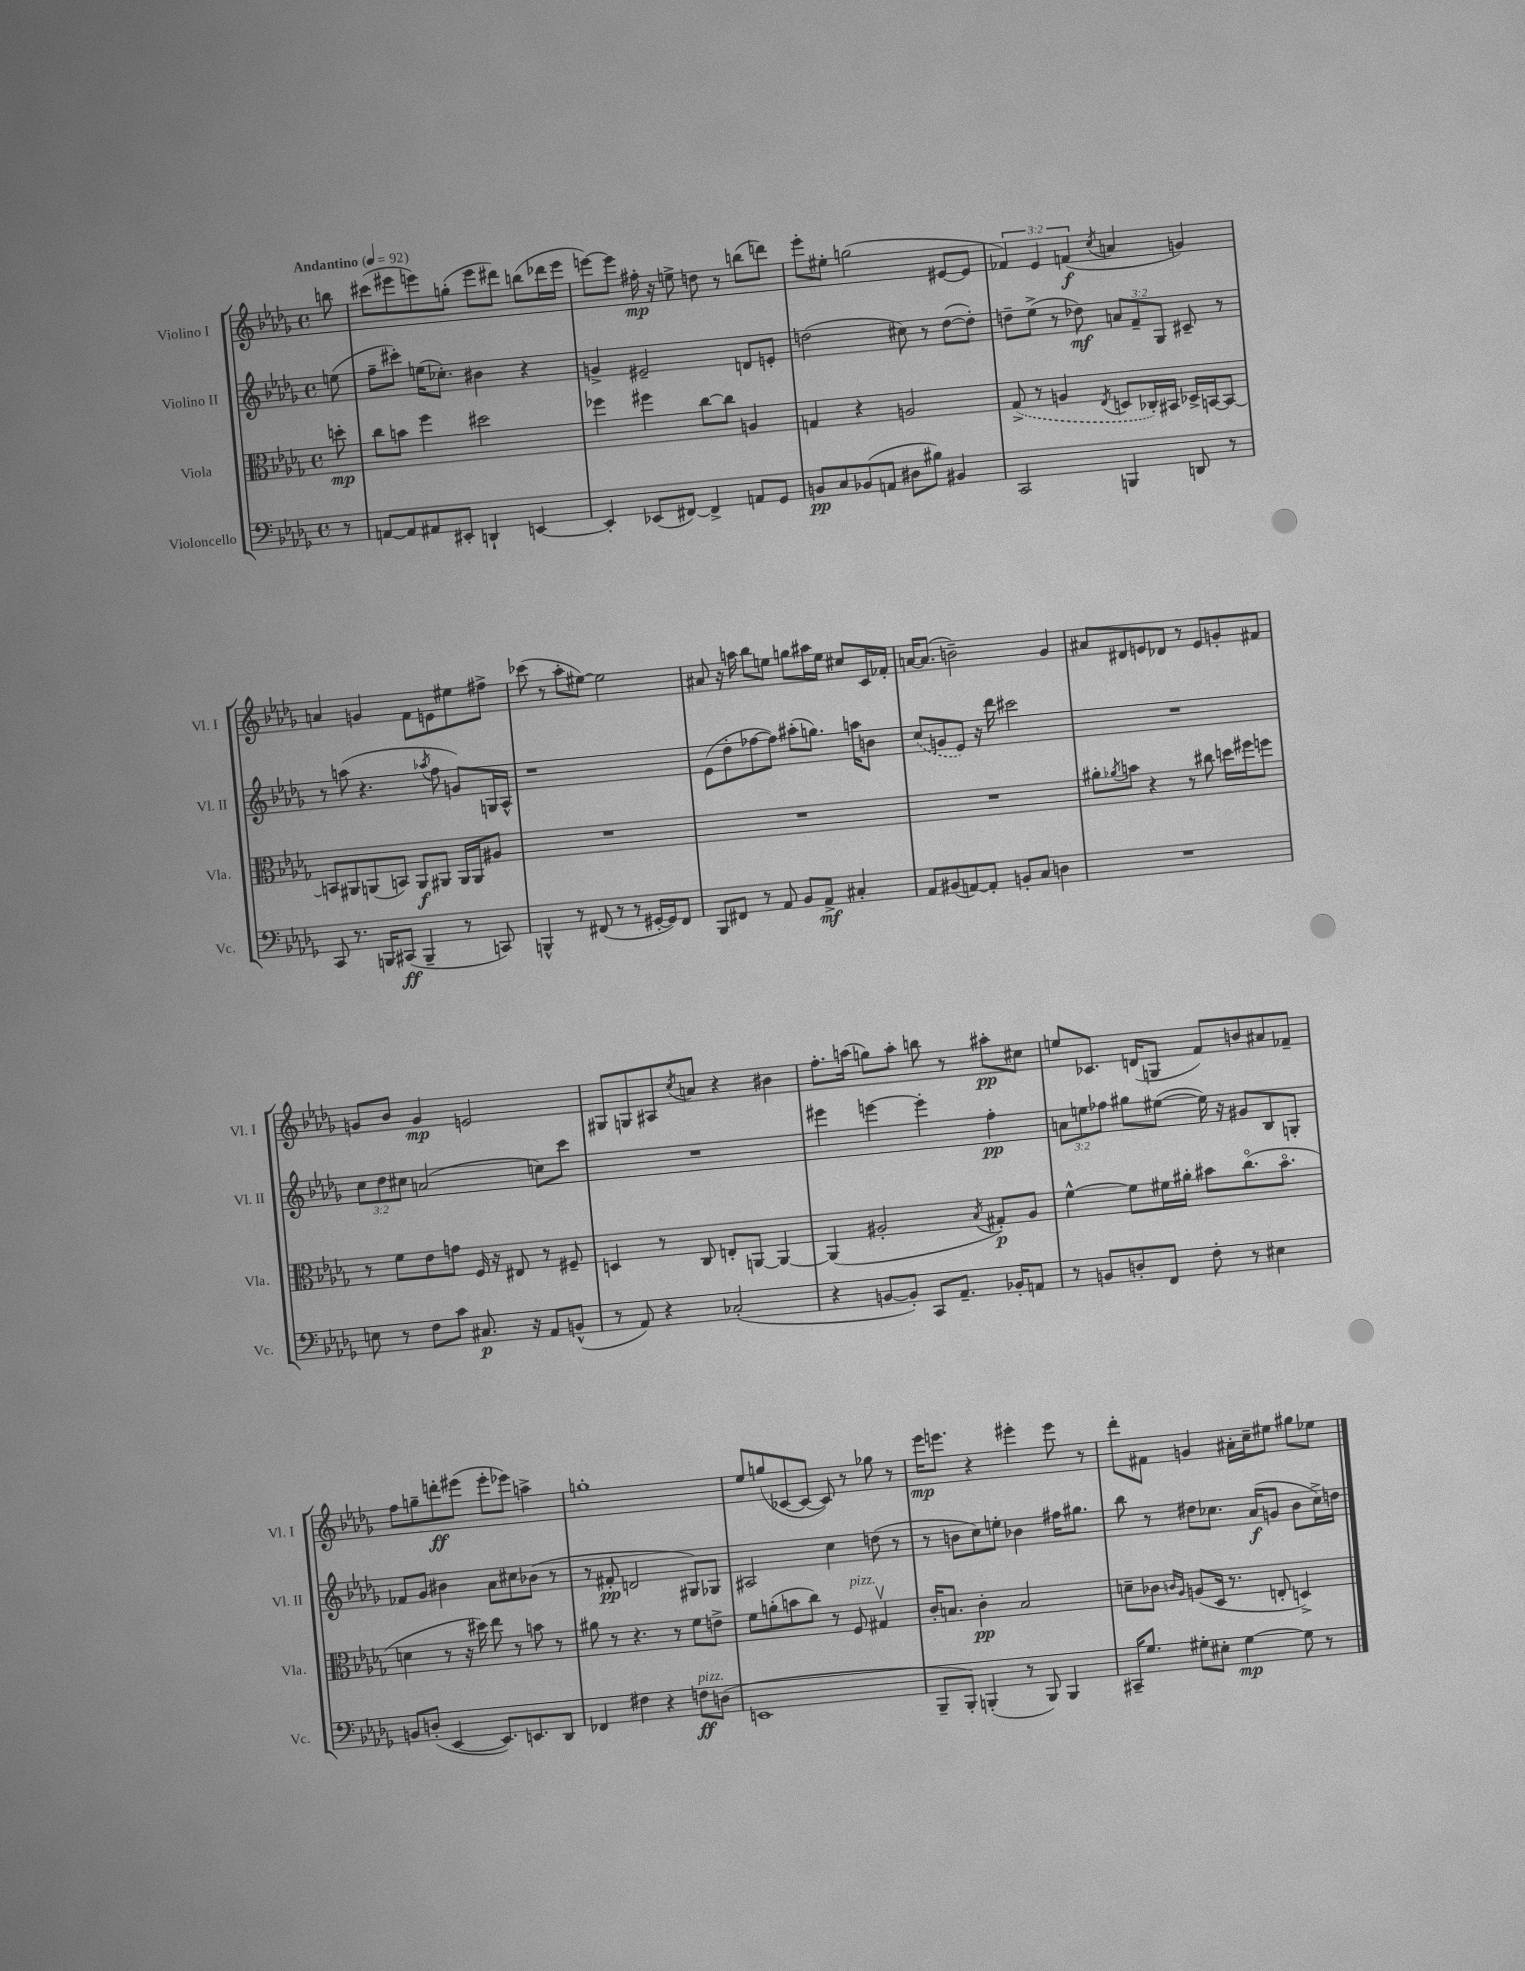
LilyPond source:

<<
\new StaffGroup <<
\new Staff = "s0" \with { instrumentName = "Violino I" shortInstrumentName = "Vl. I" } {
    \clef treble \key des \major \defaultTimeSignature \time 4/4 \override Staff.TupletNumber.text = #tuplet-number::calc-fraction-text \partial 8 \tempo "Andantino" 4 = 92
    b''8 |
    cis'''8( eis'''8 e'''8) g''8-.( e'''8 dis'''8) b''8( des'''16 e'''16 |
    e'''8~) e'''8 fis''16-.\mp r16 e''8-> d''8 r8 b''8( d'''8) |
    ees'''8-. eis''8-. g''2( eis'8~ eis'8 |
    \tuplet 3/2 { fes'4) ees'4 f'4\f( } \acciaccatura { c''8 } a'4 g'4) |
    a'4 g'4 f'8 e'8 eis''8 fis''8-> |
    ces'''8( r8 aes''8-. eis''8~) eis''2 |
    ais'8 r16 a''16 bes''8 e''8 g''8 ais''16 e''16 cis''8 c'16 fes'16-. |
    a'16~ a'8.( b'2--) ges'4 |
    ais'8 dis'8 e'8 des'8 r8 e'8 g'8-. fis'8 |
    g'8 bes'8 g'4\mp e'2 |
    gis8 g8 ais8 \acciaccatura { c''8 } a'8 r4 bis'4 |
    f''8.-. a''16( g''8) a''8-. b''8 r8 ais''8-.\pp cis''8 |
    e''8 ces'8. d'16( g8 f'8) b'8 ais'8 fes'8-- |
    f''8 g''8-- d'''8-.\ff eis'''8( eis'''8-. ees'''8) a''4-> |
    g''1-. |
    ees''8 g''8( ces'8~ ces'8~ ces'8) r8 ges''8 r8 |
    ees'''16\mp e'''8. r4 eis'''4-. eis'''8 r8 |
    des'''8-. fis'8 g'4 ais'16-. c''16-- eis''8 gis''8 ees''8 \bar "|." |
}
\new Staff = "s1" \with { instrumentName = "Violino II" shortInstrumentName = "Vl. II" } {
    \clef treble \key des \major \defaultTimeSignature \time 4/4 \override Staff.TupletNumber.text = #tuplet-number::calc-fraction-text \partial 8
    e''8( |
    f''8-- cis'''8-.) e''16( ces''8.-.) bis'4 r4 |
    g'4-> eis'2-- d'8 e'8-. |
    d''2( cis''8) r8 d''8~( d''8-.) |
    d''8-- ees''8->( r8 des''8\mf) \tuplet 3/2 { a'8 f'8-- ges8 } cis'8-- r8 |
    r8 a''8( r4. \acciaccatura { aes''8 } f''8 g'8) g16 aes16-^ |
    r1 |
    ees'8( des''8-. fes''8~ fes''8) ais''8-.( g''8.) a''16 b'8 |
    \once \slurDashed c''8( g'8 ees'8) r16 des'''16 cis'''2 |
    R1 |
    \tuplet 3/2 { c''8 des''8 cis''8 } a'2( c''8) c'''8 |
    R1 |
    eis'''4 e'''4~ e'''4-. f''4-.\pp |
    \tuplet 3/2 { a'8 e''8 fes''8 } gis''8 eis''8~( eis''16) r16 gis'8 bes8 g8-. |
    fes'8 ges'8 bis'4 aes'8 cis''8 bes'8( r8 |
    r8 fis'8-.\pp d'2 gis8) ges8 |
    ais2 c''4 d''8( r8 |
    r8 b'8 c''8) e''8-. bes'4 fis''16 gis''8. |
    bes''8 r8 dis''8 ces''8. aes'16\f( g'8 bes'8 ces''16->) d''16 \bar "|." |
}
\new Staff = "s2" \with { instrumentName = "Viola" shortInstrumentName = "Vla." } {
    \clef alto \key des \major \defaultTimeSignature \time 4/4 \partial 8
    d''8-.\mp |
    c''8 b'8 f''4 dis''2 |
    fes''4 fis''4 c''8~ c''8 a4 |
    g4 r4 a2 |
    \once \slurDashed ges8->( r8 a4 \acciaccatura { ees8 } d8 ces16-.) bis,16 des16-> b,16~ b,8~ |
    b,8 ais,8 a,8( b,8) a,8\f ais,8 ais,16 ais,16 ais8 |
    R1 |
    R1 |
    R1 |
    ais'8-. \acciaccatura { aes'8 } b'8 r4 r8 cis''8 d''16 fis''16 f''8 |
    r8 f'8 ees'8 g'8 f16 r16 eis8 r8 fis8-- |
    d4 r8 c8 e8-. a,8~ a,4~ |
    a,4( ais2-. \acciaccatura { bes8 } gis8-.\p) ais8 |
    f'4~-^ f'8 fis'16 ais'16-. bis'8 c''8.\flageolet( bis'8.\flageolet |
    d'4 r8 r16 dis''16) ees''8 r8 b'8 r8 |
    ais'8 r8 r4. r8 f'8 e'8-> |
    f'8 a'8-.( b'8 c''8) r8 f8^\markup { \italic "pizz." } gis4\upbow |
    c'16-. b8. c'4-.\pp b2 |
    d'8-- ces'8 \grace { c'16 aes16 } a8( des16 r8. e8-. d4->) \bar "|." |
}
\new Staff = "s3" \with { instrumentName = "Violoncello" shortInstrumentName = "Vc." } {
    \clef bass \key des \major \defaultTimeSignature \time 4/4 \partial 8
    r8 |
    a,8~ a,8 ais,8 eis,8-. d,4-! e,4~ |
    e,4-. ees,8( fis,8~) fis,4-> a,8 ges,8 |
    b,8\pp c8 bes,8( a,8 dis8 bis8) bis,4 |
    c,2 b,,4 d,8 r8 |
    c,8 r8. b,,16 cis,8\ff( b,,4-- r8 c,8) |
    b,,4-^ r8 fis,8( r8 r8 gis,16~-. gis,16) fis,8 |
    bes,,8 fis,8 r8 aes,8 bes,8 aes,8->\mf cis4-. |
    aes,8 bis,8( a,8~) a,8-. b,8-. c8 d4 |
    R1 |
    e8 r8 f8 c'8 cis8.\p r16 aes,8 b,8-^( |
    r8 aes,8) r4 ces2-.( |
    r4 b,8~ b,8-.) c,8 aes,8.-- bes,16-. a,8 |
    r8 b,8 d8-. f,8 f8-. r8 eis4 |
    b,8 d8-.( ees,4~ ees,8.) e,8. des,8 |
    fes,4 fis4 r4 f8\ff^\markup { \italic "pizz." } d8( |
    e,1 |
    bes,,8-- bes,,8-.) b,,4-.( r8 b,,8) b,,4 |
    cis,16-- ges8. gis8-. eis8-. gis4~\mp gis8 r8 \bar "|." |
}
>>
>>
\layout { \context { \Score \remove "Bar_number_engraver" } }
